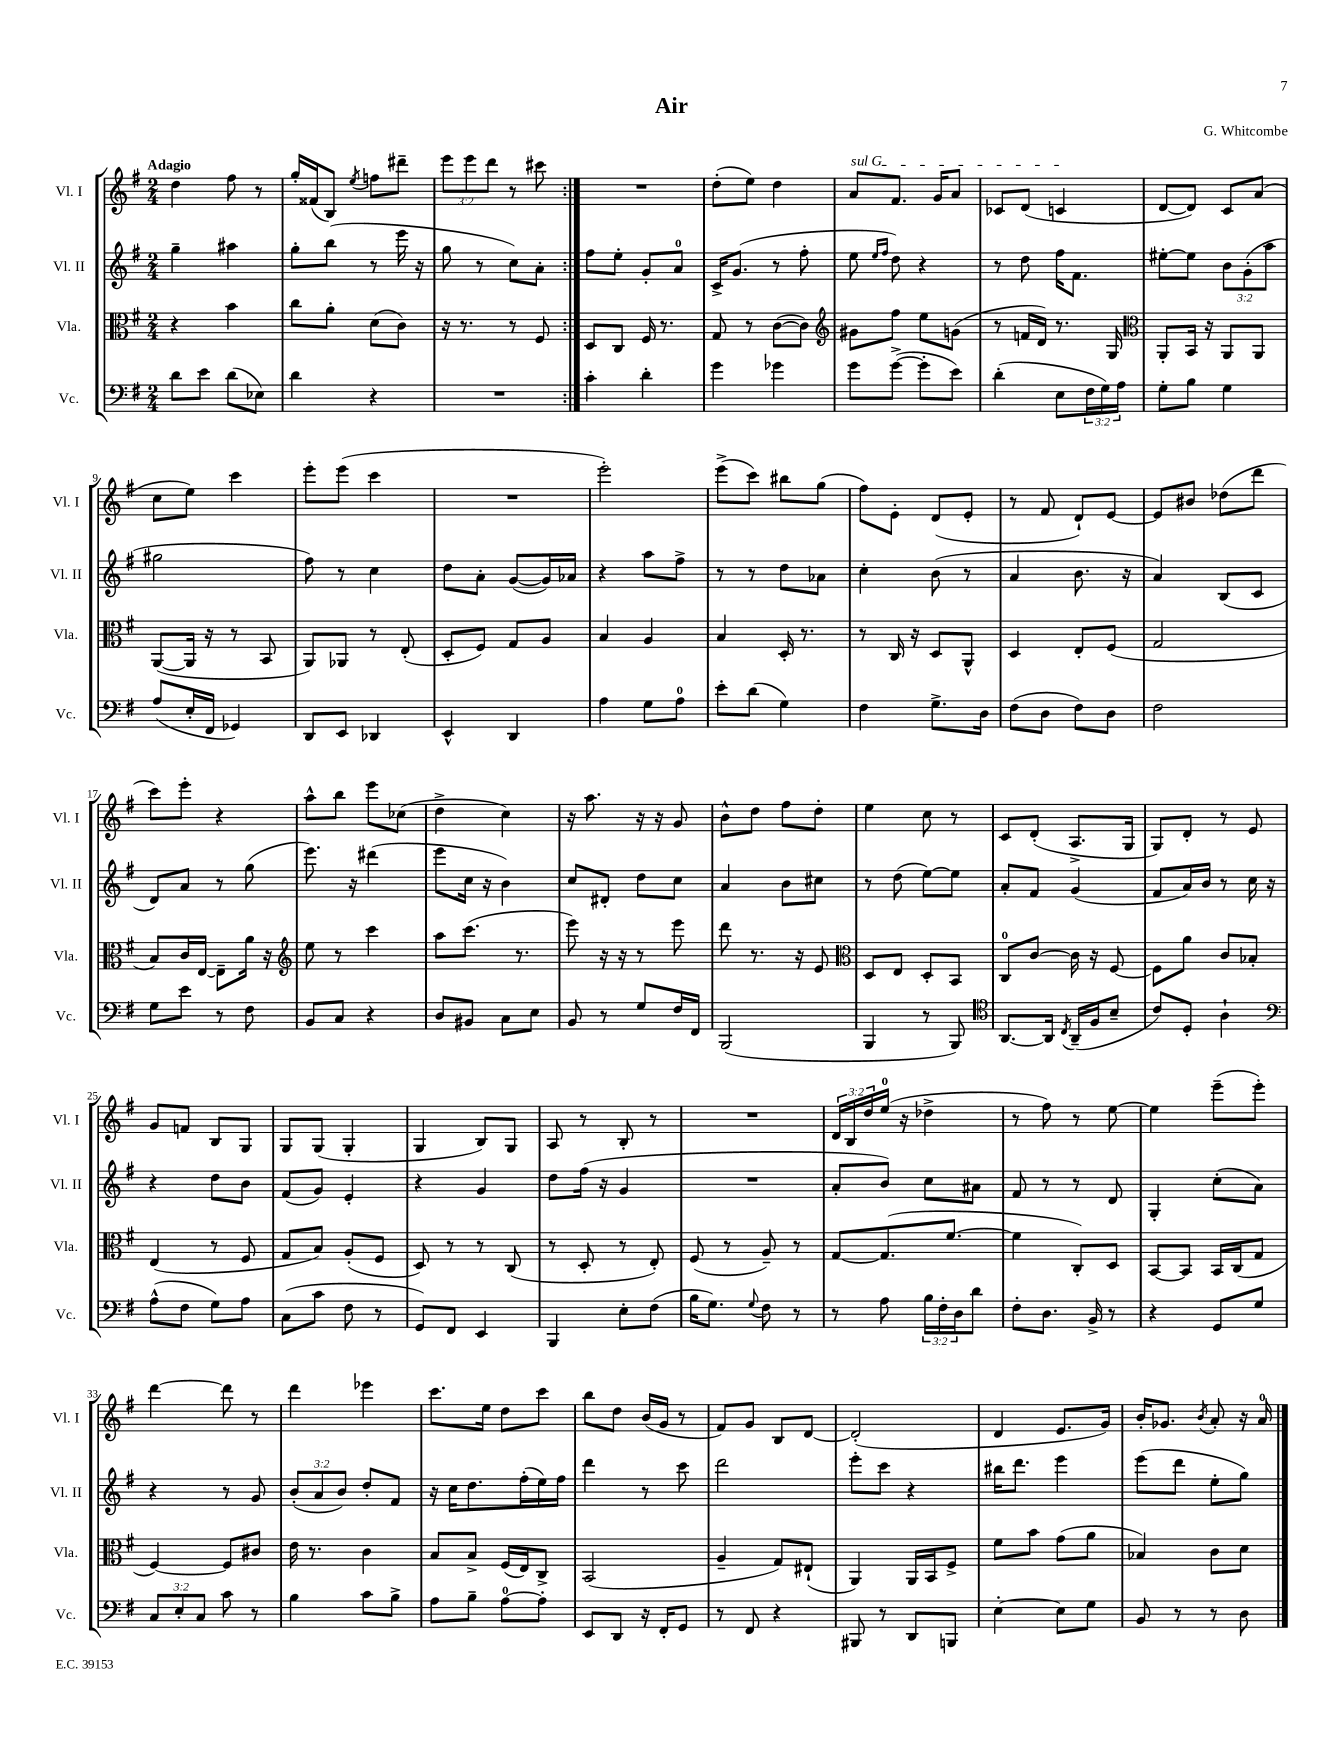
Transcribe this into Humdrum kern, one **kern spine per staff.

**kern	**kern	**kern	**kern
*staff4	*staff3	*staff2	*staff1
*clefF4	*clefC3	*clefG2	*clefG2
*k[f#]	*k[f#]	*k[f#]	*k[f#]
*M2/4	*M2/4	*M2/4	*M2/4
8d\L	4r	4gg~\	4dd\
8e\J	.	.	.
(8d\L	4b\	4aa#\	8ff#\
8E-\J)	.	.	8r
=	=	=	=
4d\	8cc\L	8gg'\L	16gg'/LL
.	.	.	(16f##/J
.	8a'\J	(8bb\J	8B/J)
.	.	.	8qee/
4r	(8d\L	8r	8ff\L
.	8c\J)	16eee\	8ddd#~\J
.	.	16r	.
=	=	=	=
2r	16r	8gg\	12eee\L
.	8.r	.	.
.	.	.	12eee\
.	.	8r	.
.	.	.	12ddd\J
.	8r	8cc\L)	8r
.	8F#/	8a'\J	8ccc#\
=:|!	=:|!	=:|!	=:|!
4c'\	8D/L	8ff#\L	2r
.	8C/J	8ee'\J	.
4d'\	16F#/	8g'/L	.
.	8.r	.	.
.	.	8a/J	.
=	=	=	=
4g\	8G/	16c^/LK	(8dd'\L
.	.	(8.g/J	.
.	8r	.	8ee\J)
4g-\	([8c\L	8r	4dd\
.	8c\]J)	8ff#'\	.
=	=	=	=
*	*clefG2	*	*
8g\L	8g#\L	8ee\	8a/L
.	.	16qqee/LL	.
.	.	16qqff#/JJ	.
([8g^\J	8ff#\J	8dd\)	8.f#/J
8g'\]L	8ee\L	4r	.
.	.	.	16g/LK
8e\J)	(8g\J	.	8a/J
=	=	=	=
(4d'\	8r	8r	8c-/L
.	16f/LL	8dd\	(8d/J
.	16d/JJ)	.	.
8E\L	8.r	16ff#\LK	4c/
.	.	8.f#\J	.
24F#\L	.	.	.
24G\)	.	.	.
.	16G/	.	.
24A\JJ	.	.	.
=	=	=	=
*	*clefC3	*	*
8G'\L	8AA'/L	[8ee#'\L	[8d/L
8B\J	16BB/Jk	8ee#\]J	8d/]J)
.	16r	.	.
4G\	8AA/L	12b\L	8c/L
.	.	(12g'\	.
.	8AA/J	.	(8a/J
.	.	12aa\J	.
=	=	=	=
(8A/L	([8AA/L	2gg#\	8cc\L
16E'/L	16AA/]Jk	.	8ee\J)
16FF#/JJ	16r	.	.
4GG-/)	8r	.	4ccc\
.	8BB/	.	.
=	=	=	=
8DD/L	8AA/L)	8ff#\)	8eee'\L
8EE/J	8AA-/J	8r	(8eee\J
4DD-/	8r	4cc\	4ccc\
.	(8E'/	.	.
=	=	=	=
4EE^^/	8D'/L	8dd\L	2r
.	8F#/J)	8a'\J	.
4DD/	8G/L	([8g/L	.
.	8A/J	16g/]L)	.
.	.	16a-/JJ	.
=	=	=	=
4A\	4B/	4r	2eee'\)
8G\L	4A/	8aa\L	.
8A\J	.	8ff#^\J	.
=	=	=	=
8e'\L	4B/	8r	(8eee^\L
(8d\J	.	8r	8ccc\J)
4G\)	16D'/	8dd\L	8bb#\L
.	8.r	.	.
.	.	8a-\J	(8gg\J
=	=	=	=
4F#\	8r	4cc'\	8ff#\L)
.	16C/	.	8e'\J
.	16r	.	.
8.G^\L	8D/L	(8b\	(8d/L
.	8AA^^/J	8r	8e'/J
16D\Jk	.	.	.
=	=	=	=
(8F#\L	4D/	4a/	8r
8D\J	.	.	8f#/
8F#\L)	8E'/L	8.b\	8d`/L)
8D\J	(8F#/J	.	[8e/J
.	.	16r	.
=	=	=	=
2F#\	2G/	4a/)	8e/]L
.	.	.	8b#/J
.	.	(8B/L	(8dd-\L
.	.	8c/J	8ddd\J
=	=	=	=
8G\L	8B/L)	8d/L)	8ccc\L)
8e\J	16c/L	8a/J	8eee'\J
.	[16E/JJ	.	.
8r	8E~\]L	8r	4r
8F#\	16a\Jk	(8gg\	.
.	16r	.	.
=	=	=	=
*	*clefG2	*	*
8BB/L	8ee\	8.eee\)	8aa^^\L
8C/J	8r	.	8bb\J
.	.	16r	.
4r	4ccc\	(4ddd#\	8eee\L
.	.	.	(8cc-\J
=	=	=	=
8D/L	8aa\L	8eee\L	4dd^\
8BB#/J	(8.ccc\J	16cc\Jk	.
.	.	16r	.
8C\L	.	4b\)	4cc\)
.	8.r	.	.
8E\J	.	.	.
=	=	=	=
8BB/	8eee\)	8cc/L	16r
.	.	.	8.aa\
8r	16r	8d#'/J	.
.	16r	.	.
8G/L	8r	8dd\L	16r
.	.	.	16r
16F#/L	8eee\	8cc\J	8g/
16FF#/JJ	.	.	.
=	=	=	=
(2BBB/	8ddd\	4a/	8b^^\L
.	8.r	.	8dd\J
.	.	8b\L	8ff#\L
.	16r	.	.
.	8e/	8cc#\J	8dd'\J
=	=	=	=
*	*clefC3	*	*
4BBB/	8D/L	8r	4ee\
.	8E/J	(8dd\	.
8r	8D'/L	[8ee\L)	8cc\
8BBB/)	8BB/J	8ee\]J	8r
=	=	=	=
*clefC4	*	*	*
[8.AA/L	8C/L	8a'/L	8c/L
.	[8c/J	8f#/J	(8d'/J
16AA/]Jk	.	.	.
8qC/	.	.	.
(16AA~/LL	16c\]	(4g/	8.A^/L
16F#/J	16r	.	.
8B~/J	[8F#/	.	.
.	.	.	16G/Jk
=	=	=	=
8c/L)	8F#\]L	8f#/L	8G/L)
8D'/J	8a\J	16a/L)	8d'/J
.	.	16b/JJ	.
4A`\	8c/L	8r	8r
.	8B-'/J	16cc\	8e/
.	.	16r	.
=	=	=	=
*clefF4	*	*	*
(8A^^\L	(4E/	4r	8g/L
8F#\J	.	.	8f/J
8G\L)	8r	8dd\L	8B/L
8A\J	8F#/	8b\J	8G/J
=	=	=	=
(8C\L	8G/L	(8f#/L	8G/L
8c\J	8B/J)	8g/J)	(8G/J
8F#\	(8A'/L	4e'/	4G'/
8r	8F#/J	.	.
=	=	=	=
8GG/L)	8D/)	4r	4G/
8FF#/J	8r	.	.
4EE/	8r	4g/	8B/L)
.	(8C/	.	8G/J
=	=	=	=
4BBB/	8r	8dd\L	8A/
.	8D'/	(16ff#\Jk	8r
.	.	16r	.
8E'\L	8r	4g/	8B'/
(8F#\J	8E'/)	.	8r
=	=	=	=
16B\LK	(8F#/	2r	2r
8.G\J)	.	.	.
.	8r	.	.
8qqG/	.	.	.
8F#\	8A~/)	.	.
8r	8r	.	.
=	=	=	=
8r	[8G/L	8a'/L	24d/LL
.	.	.	24B/
.	.	.	24dd/
8A\	(8.G/]	8b/J)	(16ee/JJ
.	.	.	16r
24B\LL	.	8cc\L	4dd-^\
24F#'\	.	.	.
.	[8.f#/J	.	.
24D\J	.	.	.
8d\J	.	8a#\J	.
=	=	=	=
8F#'\L	4f#\]	8f#/	8r
8.D\J	.	8r	8ff#\)
.	8C'/L)	8r	8r
16BB^/	.	.	.
8r	8D/J	8d/	[8ee\
=	=	=	=
4r	[8BB/L	4G'/	4ee\]
.	8BB/]J	.	.
8GG/L	16BB/LL	(8cc'\L	(8eee~\L
.	(16C/J	.	.
8G/J	8G/J	8a\J)	8eee'\J)
=	=	=	=
12C/L	[4F#/)	4r	[4ddd\
12E'/	.	.	.
12C/J	.	.	.
8c\	8F#/]L	8r	8ddd\]
8r	8c#/J	8g/	8r
=	=	=	=
4B\	16e\	(12b'/L	4ddd\
.	8.r	.	.
.	.	12a/	.
.	.	12b/J)	.
8c\L	4c\	8dd'/L	4eee-\
8B^\J	.	8f#/J	.
=	=	=	=
8A\L	8B/L	16r	8.ccc\L
.	.	16cc\LK	.
8B~\J	8B^/J	8.dd\	.
.	.	.	16ee\Jk
[8A\L	(16F#/LL	.	8dd\L
.	16E/J)	(16ff#'\L	.
8A'\]J	8C^/J	16ee\)	8ccc\J
.	.	16ff#\JJ	.
=	=	=	=
8EE/L	(2BB/	4ddd\	8bb\L
8DD/J	.	.	8dd\J
16r	.	8r	(16b/LL
16FF#'/LK	.	.	16g/JJ
8GG/J	.	8ccc\	8r
=	=	=	=
8r	4A~/	2ddd\	8f#/L)
8FF#/	.	.	8g/J
4r	8G/L)	.	8B/L
.	(8E#`/J	.	[8d/J
=	=	=	=
8BBB#/	4AA/)	8eee'\L	(2d'/]
8r	.	8ccc\J	.
8DD/L	16AA/LL	4r	.
.	16BB/J	.	.
8BBB/J	8F#^/J	.	.
=	=	=	=
[4E'\	8f#\L	16bb#\LK	4d/
.	.	8.ddd\J	.
.	8b\J	.	.
8E\]L	(8g\L	4eee\	8.e/L
8G\J	8a\J	.	.
.	.	.	16g/Jk)
=	=	=	=
8BB/	4B-/)	(8eee\L	16b'/LK
.	.	.	8.g-/J
8r	.	8ddd\J	.
.	.	.	8qb/
8r	8c\L	8ee'\L	8a'/
8D\	8d\J	8gg\J)	16r
.	.	.	16a/
==	==	==	==
*-	*-	*-	*-
